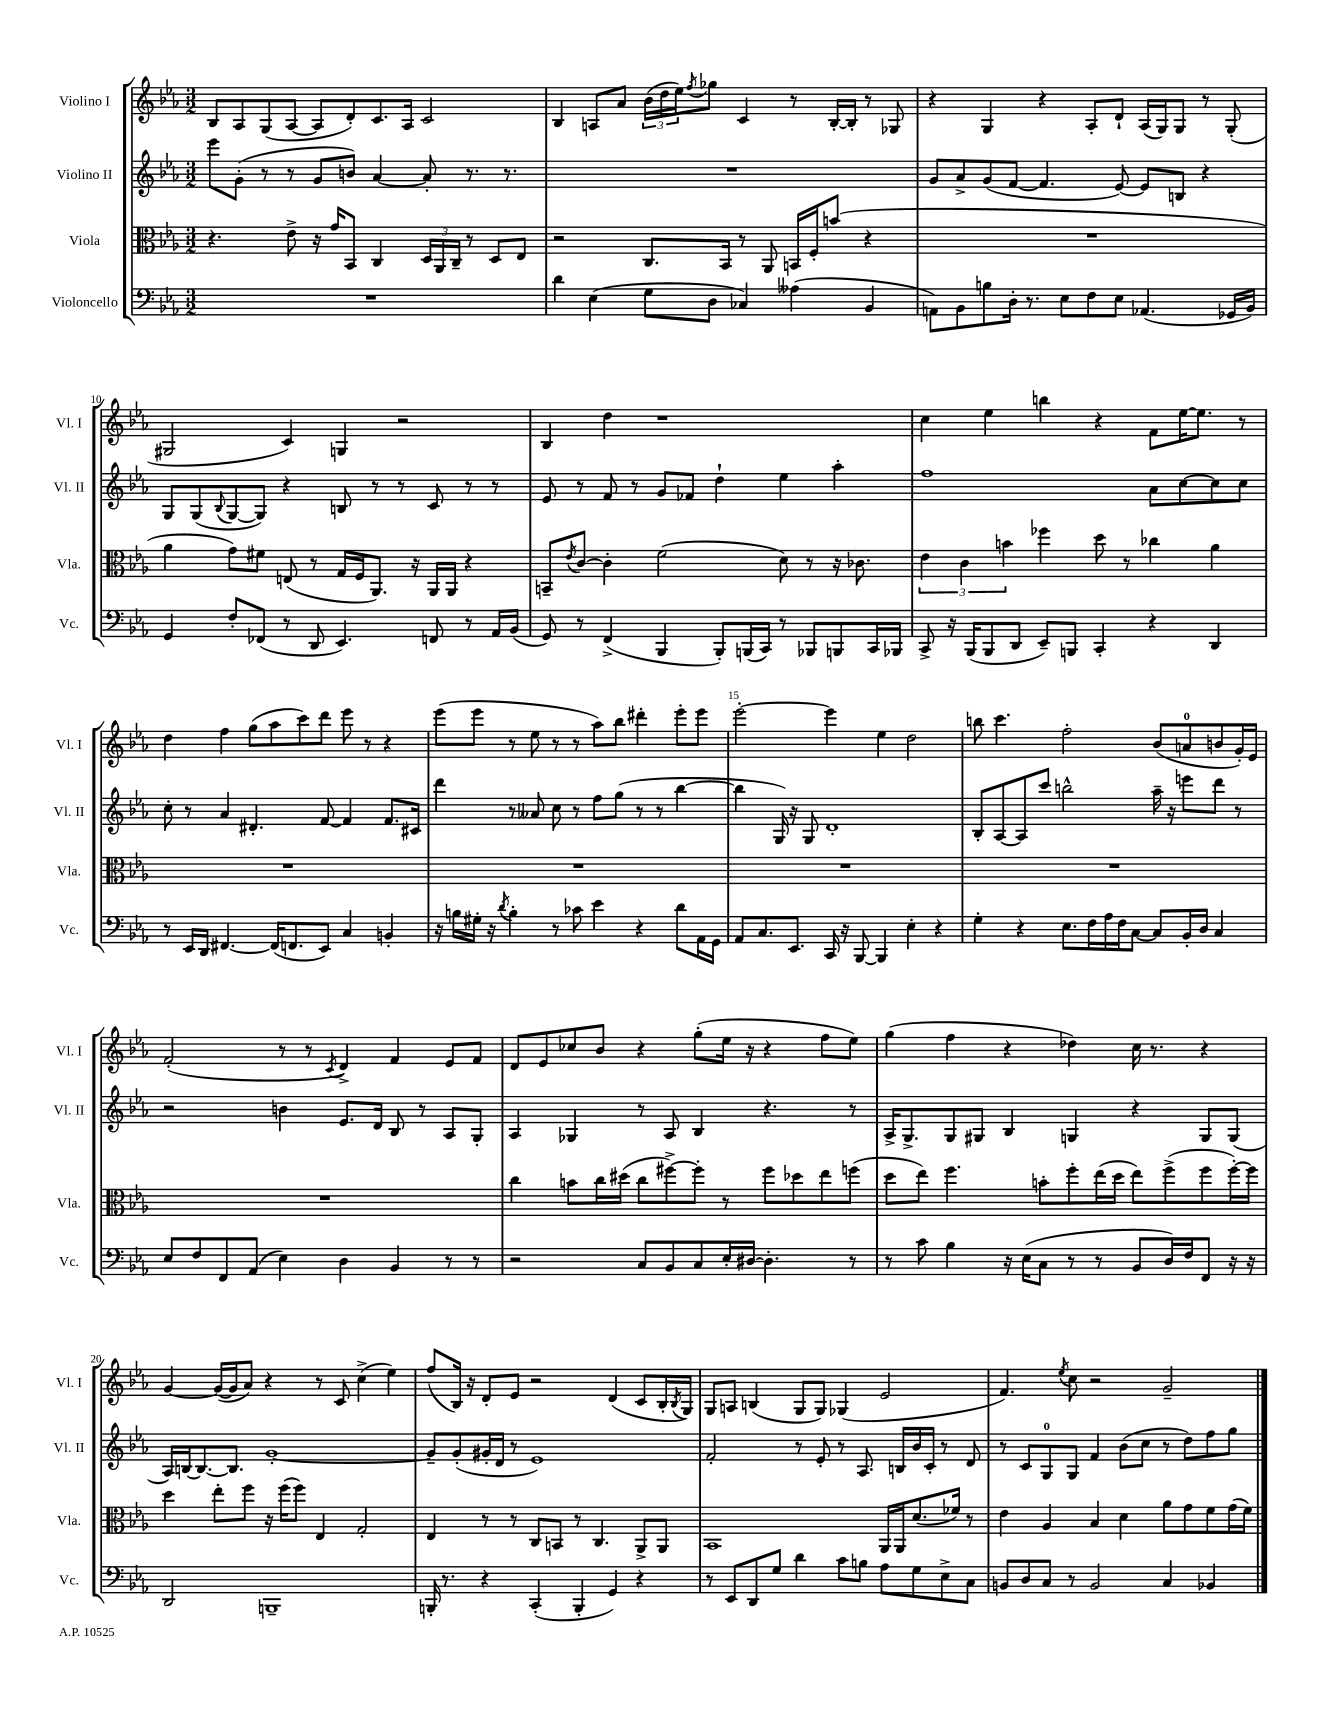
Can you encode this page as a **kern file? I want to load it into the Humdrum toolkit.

**kern	**kern	**kern	**kern
*staff4	*staff3	*staff2	*staff1
*clefF4	*clefC3	*clefG2	*clefG2
*k[b-e-a-]	*k[b-e-a-]	*k[b-e-a-]	*k[b-e-a-]
*M3/2	*M3/2	*M3/2	*M3/2
1.r	4.r	8eee-	8B-
.	.	(8g'	8A-
.	.	8r	(8G
.	8e-^	8r	[8A-
.	16r	8g	8A-]
.	16g	.	.
.	8BB-	8b)	8d')
.	4C	[4a-	8.c
.	.	.	16A-
.	24D	8a-']	2c
.	24AA-	.	.
.	24C~	.	.
.	8r	8.r	.
.	8D	.	.
.	.	8.r	.
.	8E-	.	.
=	=	=	=
4d	2r	1.r	4B-
(4E-	.	.	8A
.	.	.	8a-
8G	8.C	.	(24b-
.	.	.	24dd
.	.	.	24ee-)
.	.	.	8qff
8D	.	.	8gg-
.	16BB-	.	.
4C-)	8r	.	4c
.	8AA-	.	.
(4A--	16BB	.	8r
.	16F'	.	.
.	(8b	.	[16B-'
.	.	.	16B-']
4BB-	4r	.	8r
.	.	.	8G-
=	=	=	=
8AA)	1.r	8g	4r
8BB-	.	8a-^	.
8B	.	(8g	4G
16D'	.	[8f	.
8.r	.	.	.
.	.	4.f]	4r
8E-	.	.	.
8F	.	.	8A-'
8E-	.	[8e-)	8d`
(4.AA-	.	8e-]	(16A-
.	.	.	16G)
.	.	8B	8G
.	.	4r	8r
16GG-	.	.	(8G'
16BB-)	.	.	.
=	=	=	=
4GG	4a-	8G	2G#
.	.	(8G	.
.	.	8qqB-	.
8F'	8g)	[8G	.
(8FF-	8f#	8G])	.
8r	(8E	4r	4c)
8DD	8r	.	.
4.EE-)	16G	8B	4G
.	16F	.	.
.	8.AA-)	8r	.
.	.	8r	2r
.	16r	.	.
8FF	16AA-	8c	.
.	16AA-	.	.
8r	4r	8r	.
16AA-	.	8r	.
(16BB-	.	.	.
=	=	=	=
8GG)	8BB~	8e-	4B-
.	8qe-	.	.
8r	[8c	8r	.
(4FF^	4c']	8f	4dd
.	.	8r	.
4BBB-	(2f	8g	1r
.	.	8f-	.
8BBB-')	.	4dd`	.
(16BBB	.	.	.
16CC)	.	.	.
8r	8d)	4ee-	.
8BBB-	8r	.	.
8BBB	16r	4aa-'	.
.	8.c-	.	.
16CC	.	.	.
16BBB-	.	.	.
=	=	=	=
8CC^	6e-	1ff	4cc
16r	.	.	.
.	6c	.	.
(16BBB-	.	.	.
8BBB-	.	.	4ee-
.	6b	.	.
8DD	.	.	.
8EE-~)	4ff-	.	4bb
8BBB	.	.	.
4CC'	8dd	.	4r
.	8r	.	.
4r	4cc-	8a-	8f
.	.	[8cc	[16ee-
.	.	.	8.ee-]
4DD	4a-	8cc]	.
.	.	8cc	8r
=	=	=	=
8r	1.r	8cc'	4dd
16EE-	.	8r	.
16DD	.	.	.
[4.FF#	.	4a-	4ff
.	.	4.d#'	(8gg
(16FF#]	.	.	8aa-
8.FF	.	.	.
.	.	.	8ccc)
8EE-)	.	[8f	8ddd
4C	.	4f]	8eee-
.	.	.	8r
4BB'	.	8.f	4r
.	.	16c#	.
=	=	=	=
16r	1.r	4ddd	(8eee-
16B	.	.	.
16G#'	.	.	8eee-
16r	.	.	.
8qd	.	.	.
4B'	.	8r	8r
.	.	8a--	8ee-
8r	.	8cc	8r
8c-	.	8r	8r
4e-	.	8ff	8aa-)
.	.	(8gg	8bb-
4r	.	8r	4ddd#'
.	.	8r	.
8d	.	[4bb-	8eee-'
16AA-	.	.	8eee-
16GG	.	.	.
=	=	=	=
8AA-	1.r	4bb-]	[2eee-'
8.C	.	.	.
.	.	16G)	.
8.EE-	.	16r	.
.	.	8G	.
16CC	.	1d'	4eee-]
16r	.	.	.
[8BBB-	.	.	.
4BBB-]	.	.	4ee-
4E-'	.	.	2dd
4r	.	.	.
=	=	=	=
4G'	1.r	8B-'	8bb
.	.	[8A-	4.ccc
4r	.	8A-]	.
.	.	8ccc	.
8.E-	.	2bb^^	2ff'
16F	.	.	.
16A-	.	.	.
16F	.	.	.
[8C	.	.	.
8C]	.	16aa-~	(8b-
.	.	16r	.
16BB-'	.	8eee	8a
16D	.	.	.
4C	.	8ddd	8b
.	.	8r	16g')
.	.	.	16e-
=	=	=	=
8E-	1.r	2r	(2f'
8F	.	.	.
8FF	.	.	.
(8AA-	.	.	.
4E-)	.	4b	8r
.	.	.	8r
.	.	.	8qc
4D	.	8.e-	4d^)
.	.	16d	.
4BB-	.	8B-	4f
.	.	8r	.
8r	.	8A-	8e-
8r	.	8G'	8f
=	=	=	=
2r	4cc	4A-	8d
.	.	.	8e-
.	8b	4G-	8cc-
.	16cc	.	8b-
.	(16dd#	.	.
8C	8cc	8r	4r
8BB-	[8ff#^)	8A-	.
8C	8ff#']	4B-	(8gg'
16E-'	8r	.	16ee-
[16D#	.	.	16r
4.D#']	8ff#	4.r	4r
.	8dd-	.	.
.	8ee-	.	8ff
8r	(8ff	8r	8ee-)
=	=	=	=
8r	8dd	16A-^	(4gg
.	.	8.G^	.
8c	8ee-)	.	.
4B-	4.ff	8G	4ff
.	.	8G#	.
16r	.	4B-	4r
(16E-	.	.	.
8C	8b'	.	.
8r	8ff'	4G	4dd-)
8r	(16ee-	.	.
.	16dd	.	.
8BB-	8ee-)	4r	16cc
.	.	.	8.r
16D)	(8ff^	.	.
16F	.	.	.
8FF	8ff	8G	4r
16r	[16ff')	(8G	.
16r	16ff]	.	.
=	=	=	=
2DD	4dd	16A-)	[4g
.	.	[16B	.
.	.	8.B_	.
.	8ee-'	.	(16g_
.	.	8.B]	16g]
.	8ff	.	8a-)
1BBB~	16r	[1g'	4r
.	(16ff	.	.
.	8ff)	.	.
.	4E-	.	8r
.	.	.	8c
.	2G'	.	(4cc^
.	.	.	4ee-)
=	=	=	=
16BBB'	4E-	8g~]	(8ff
8.r	.	.	.
.	.	(8g'	16B-)
.	.	.	16r
4r	8r	16g#'	8d'
.	.	16d	.
.	8r	8r	8e-
(4CC'	8C	1e-)	2r
.	8BB	.	.
4BBB'	8r	.	.
.	4.C	.	.
4GG)	.	.	(4d
4r	8AA-^	.	8c
.	8AA-	.	16B-'
.	.	.	8qB-
.	.	.	16G)
=	=	=	=
8r	1BB-	2f'	8G
8EE-	.	.	8A
8DD	.	.	(4B
8G	.	.	.
4d	.	8r	8G
.	.	8e-'	8G)
8c	.	8r	(4G-
8B	.	8.A-	.
8A-	16AA-	.	2e-
.	16AA-	16B	.
8G	(8.d	16b-	.
.	.	16c'	.
8E-^	.	8r	.
.	16f-)	.	.
8C	8r	8d	.
=	=	=	=
8BB	4e-	8r	4.f)
8D	.	8c	.
8C	4A-	8G	.
.	.	.	8qee-
8r	.	8G	8cc
2BB	4B-	4f	2r
.	4d	(8b-	.
.	.	8cc	.
4C	8a-	8r	2g~
.	8g	8dd)	.
4BB-	8f	8ff	.
.	(16g	8gg	.
.	16f)	.	.
==	==	==	==
*-	*-	*-	*-
